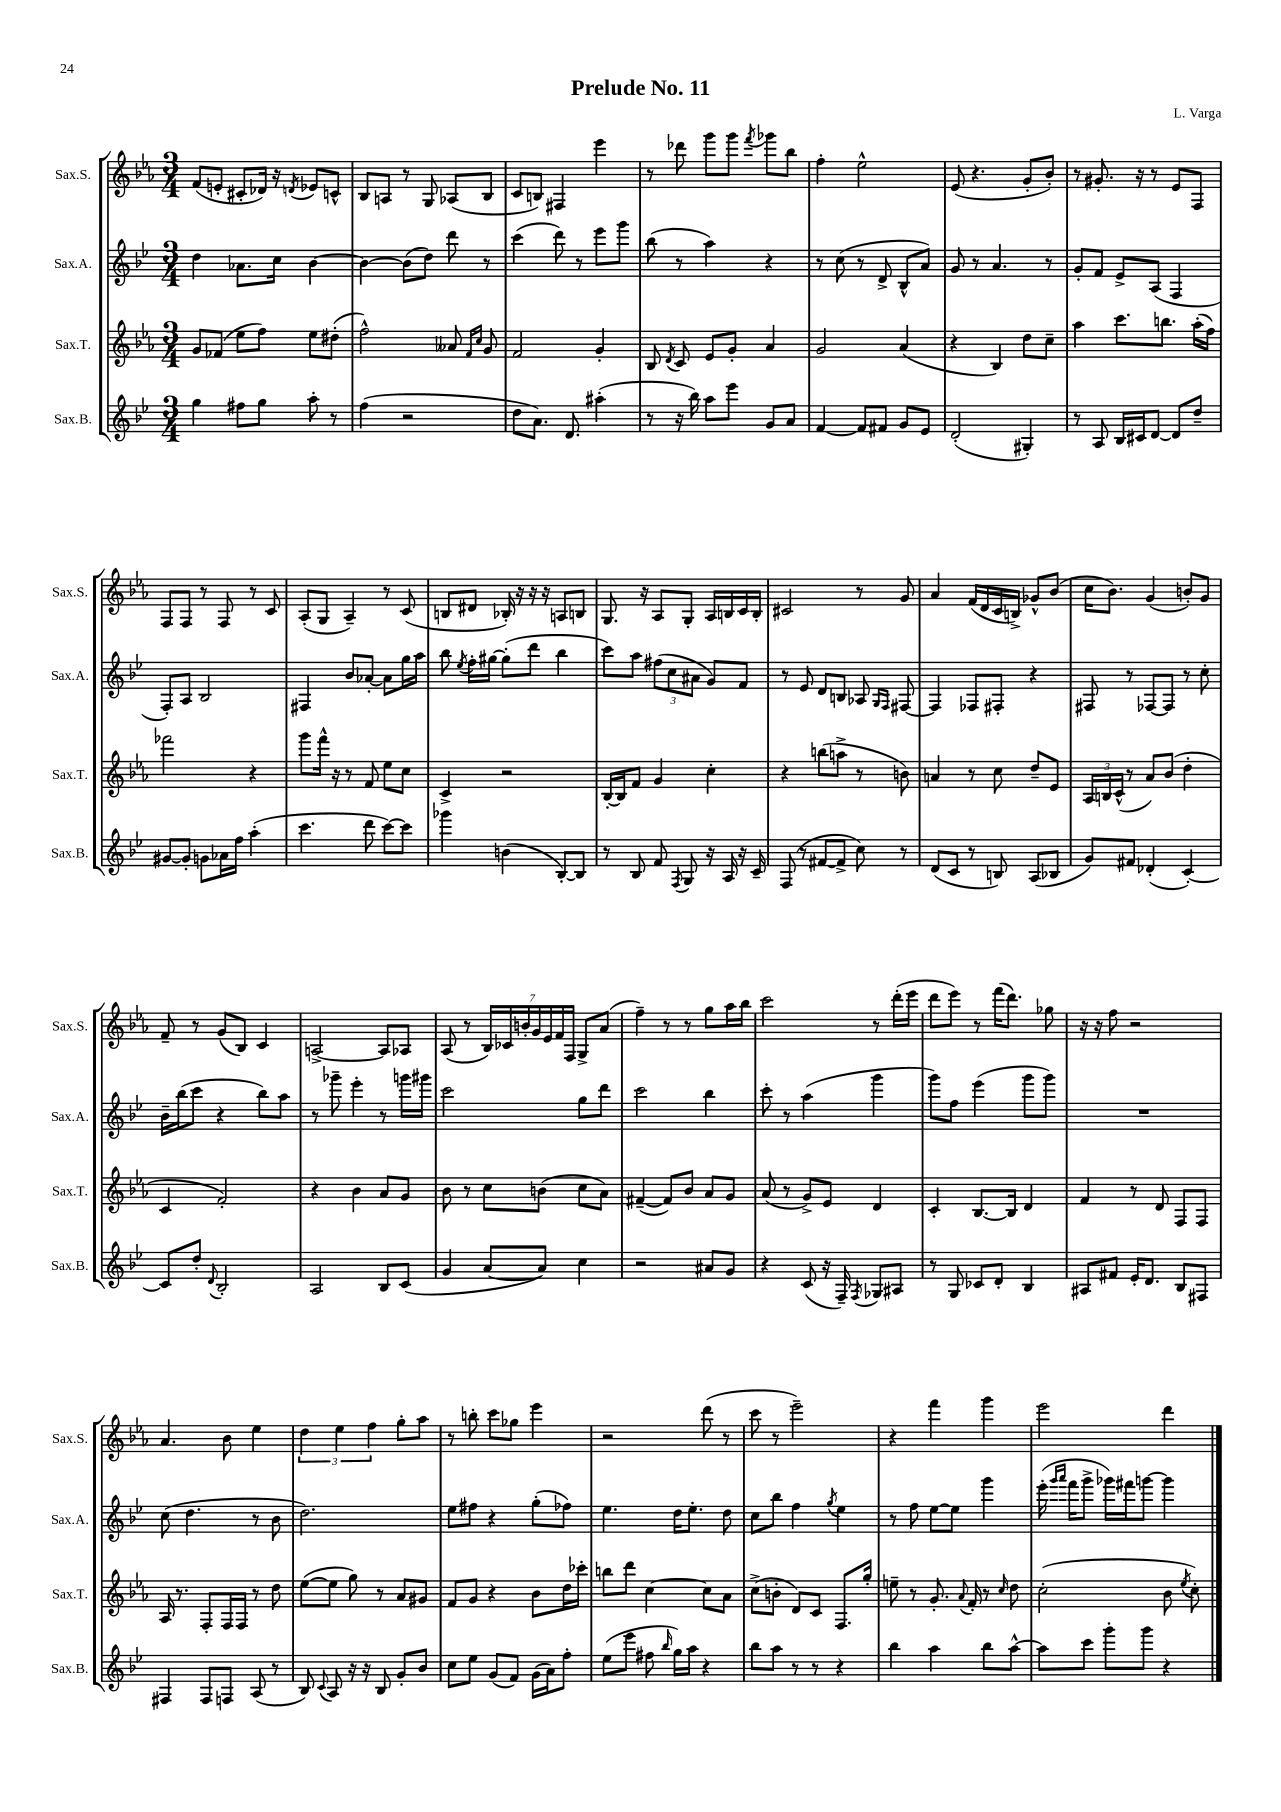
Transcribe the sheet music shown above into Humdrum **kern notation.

**kern	**kern	**kern	**kern
*part4	*part3	*part2	*part1
*staff4	*staff3	*staff2	*staff1
*I"Sax.B.	*I"Sax.T.	*I"Sax.A.	*I"Sax.S.
*I'Sax.B.	*I'Sax.T.	*I'Sax.A.	*I'Sax.S.
*clefG2	*clefG2	*clefG2	*clefG2
*k[b-e-]	*k[b-e-a-]	*k[b-e-]	*k[b-e-a-]
*M3/4	*M3/4	*M3/4	*M3/4
=1	=1	=1	=1
4gg\	8g/L	4dd\	(8f/L
.	(8f-X/J	.	8en'/J
8ff#X\L	8ee-\L	8.a-X\L	8c#X'/L
8gg\J	8ff\J)	.	16d-X/Jk)
.	.	16cc\Jk	16r
.	.	.	8qdn/
8aa'\	8ee-\L	[4b-\	8e-X/L
8r	(8dd#X'\J	.	8cn^^/J
=2	=2	=2	=2
(4ff\	2ff^^\)	4b-\_	8B-/L
.	.	.	8An/J
2r	.	(8b-\L]	8r
.	.	8dd\J)	8G/
.	8a--X/	8ddd\	(8A-X/L
.	16qqf/LL	.	.
.	16qqcc/JJ	.	.
.	8g/	8r	8B-/J
=3	=3	=3	=3
8dd\L	2f/	(4ccc\	8c/L
8.a\J)	.	.	8Bn/J)
.	.	8ddd\)	4F#X/
8.d/	.	.	.
.	.	8r	.
(4aa#X'\	4g'/	8eee-\L	4eee-\
.	.	8ggg\J	.
=4	=4	=4	=4
8r	8B-/	(8bb-\	8r
.	8qd/	.	.
16r	8c/	8r	8ddd-X\
16bb-\)	.	.	.
8aa\L	8e-/L	4aa\)	8ggg\L
8eee-\J	8g'/J	.	8ggg\J
.	.	.	8qfff/
8g/L	4a-/	4r	8ggg-X\L
8a/J	.	.	8bb-\J
=5	=5	=5	=5
[4f/	2g/	8r	4ff'\
.	.	(8cc\	.
8f/L]	.	8r	2ee-^^\
8f#X/J	.	8d^/	.
8g/L	(4a-/	8B-^^/L	.
8e-/J	.	8a/J)	.
=6	=6	=6	=6
(2d'/	4r	8g/	(8e-/
.	.	8r	4.r
.	4B-/)	4.a/	.
4G#X'/)	8dd\L	.	8g'/L
.	8cc~\J	8r	8b-'/J)
=7	=7	=7	=7
8r	4aa-\	8g'/L	8r
8A/	.	8f/J	8.g#X'/
16B-/LL	8.ccc\L	8e-^/L	.
16c#X/J	.	.	16r
[8d/J	.	(8A/J	8r
.	8.bbn\J	.	.
8d/L]	.	4F/	8e-/L
8dd~/J	(16aa-'\LL	.	8F/J
.	16ff\JJ)	.	.
!!LO:LB:g=z
=8	=8	=8	=8
[8g#X/L	2fff-X\	8F'/L)	8F/L
8g#'/J]	.	8A/J	8F/J
8gn\L	.	2B-/	8r
16a-X\L	.	.	8F/
16ff\JJ	.	.	.
(4aa'\	4r	.	8r
.	.	.	8c/
=9	=9	=9	=9
4.ccc\	8ggg\L	4F#X/	(8A-'/L
.	16fff^^\Jk	.	8G/J
.	16r	.	.
.	8r	8b-/L	4A-~/)
8ddd\	8f/	[8a-X'/J	.
[8ccc\L)	8ee-\L	8a-\L]	8r
8ccc\J]	8cc\J	16gg\L	(8c/
.	.	16aa\JJ	.
=10	=10	=10	=10
4ggg-X\	4c^/	8bb-\	8Bn/L
.	.	8qee-/	.
.	.	16ff'\LL	8d#X/J
.	.	[16gg#X\JJ	.
(4bn\	2r	(8gg#'\L]	16B-X'/)
.	.	.	16r
.	.	8ddd\J	16r
.	.	.	16r
[8B-'/L)	.	4bb-\	8An/L
8B-/J]	.	.	8Bn/J
=11	=11	=11	=11
8r	[16B-'/LL	8ccc\L)	8.G/
.	16B-/J]	.	.
8B-/	8f/J	8aa\J	.
.	.	.	16r
8f/	4g/	(12ff#X\L	8A-/L
.	.	12cc\	.
8qF/	.	.	.
8G/	.	.	8G'/J
.	.	12a#X\J	.
16r	4cc'\	8g/L)	16A-/LL
16A/	.	.	16Bn/
16r	.	8f/J	16c/
16c~/	.	.	16B'/JJ
=12	=12	=12	=12
(8F/	4r	8r	2c#X/
8r	.	8e-/	.
[8f#X/L	(8bbn\L	8d/L	.
8f#^/J]	8aan^\J	8Bn/J	.
8cc\)	8r	8A-X/	8r
.	.	16qqG/LL	.
.	.	16qqF/JJ	.
8r	8bn\)	[8F#X/	8g/
=13	=13	=13	=13
(8d/L	4an/	4F#/]	4a-/
8c/J	.	.	.
8r	8r	8F-X/L	(16f/LL
.	.	.	16d/
8Bn/)	8cc\	8F#X'/J	16c/
.	.	.	16Bn^/JJ)
(8A/L	8dd~/L	4r	8g-X^^/L
8B-X/J	8e-/J	.	(8b-/J
=14	=14	=14	=14
8g/L)	24A-/LL	8F#X/	16cc\KL
.	24Bn/	.	.
.	.	.	8.b-\J)
.	(24c^^/JJ	.	.
8f#X/J	8r	8r	.
(4d-X'/	8a-/L)	[8F-X/L	(4g/
.	(8b-/J	8F-/J]	.
[4c'/)	4dd'\	8r	8bn'/L)
.	.	8cc'\	8g/J
!!LO:LB:g=z
=15	=15	=15	=15
8c/L]	4c/	16b-~\LL	8f~/
.	.	(16bb-\J	.
8dd'/J	.	8ccc\J	8r
8qqd/	.	.	.
2B-'/	2f'/)	4r	(8g/L
.	.	.	8B-/J)
.	.	8bb-\L)	4c/
.	.	8aa\J	.
=16	=16	=16	=16
2A/	4r	8r	[2An^/
.	.	8ggg-X~\	.
.	4b-\	4eee-'\	.
8B-/L	8a-/L	8r	8A/L]
(8c/J	8g/J	16gggn\LL	8A-X/J
.	.	16ggg#X\JJ	.
=17	=17	=17	=17
4g/	8b-\	2ccc\	(8A-/
.	8r	.	8r
[8a/L	8cc\L	.	28B-/LL)
.	.	.	28c-X/
.	.	.	28bn'/
.	.	.	28g/
8a/J])	(8bn\J	.	.
.	.	.	28e-/
.	.	.	28f/
.	.	.	28F/JJ
4cc\	8cc\L	8gg\L	8G^/L
.	8a-\J)	8ddd\J	(8a-/J
=18	=18	=18	=18
2r	([4f#X~/	2ccc\	4ff~\)
.	8f#/L])	.	8r
.	8b-/J	.	8r
8a#X/L	8a-/L	4bb-\	8gg\L
8g/J	8g/J	.	16aa-\L
.	.	.	16bb-\JJ
=19	=19	=19	=19
4r	(8a-/	8ccc'\	2ccc\
.	8r	8r	.
(8c/	8g^/L)	(4aa\	.
16r	8e-/J	.	.
16F~/)	.	.	.
8qF/	.	.	.
8G-X/L	4d/	4ggg\	8r
8A#X/J	.	.	(16ddd'\LL
.	.	.	16eee-\JJ
=20	=20	=20	=20
8r	4c'/	8ggg\L)	8ddd\L
8G/	.	8ff\J	8eee-\J)
8c-X/L	[8.B-/L	(4eee-\	8r
8d'/J	.	.	(16fff\KL
.	16B-/Jk]	.	8.ddd\J)
4B-/	4d/	8ggg\L	.
.	.	8ggg\J)	8gg-X\
=21	=21	=21	=21
8A#X/L	4f/	2.r	16r
.	.	.	16r
8f#X/J	.	.	8ff\
16e-'/KL	8r	.	2r
8.d/J	.	.	.
.	8d/	.	.
8B-/L	8F/L	.	.
8F#X/J	8F/J	.	.
!!LO:LB:g=z
=22	=22	=22	=22
4F#X/	16A-/	(8cc\	4.a-/
.	8.r	.	.
.	.	4.dd\	.
8F#/L	8F'/L	.	.
8Fn/J	16F/L	.	8b-\
.	16F/JJ	.	.
(8A/	8r	8r	4ee-\
8r	8dd\	8b-\	.
=23	=23	=23	=23
8B-/)	([8ee-\L	2.dd\)	6dd\
8qqc/	.	.	.
8A/	8ee-\J]	.	.
.	.	.	6ee-\
16r	8gg\)	.	.
16r	.	.	.
.	.	.	6ff\
8B-/	8r	.	.
8g'/L	8a-/L	.	8gg'\L
8b-/J	8g#X/J	.	8aa-\J
=24	=24	=24	=24
8cc\L	8f/L	8ee-\L	8r
8ee-\J	8g/J	8ff#X\J	8bbn'\
(8g/L	4r	4r	8ccc\L
8f/J)	.	.	8gg-X\J
(16g\LL	8b-\L	(8gg'\L	4eee-\
16a\J)	.	.	.
8ff'\J	16dd\L	8ff-X\J)	.
.	16ccc-X'\JJ	.	.
=25	=25	=25	=25
(8ee-\L	8bbn\L	4.ee-\	2r
8eee-\J	8ddd\J	.	.
8ff#X\	[4cc\	.	.
16qqbb-/	.	.	.
16gg\LL)	.	16dd\KL	.
16aa\JJ	.	8.ee-'\J	.
4r	8cc\L]	.	(8ddd\
.	8a-\J	8dd\	8r
=26	=26	=26	=26
8bb-\L	(8cc^\L	8cc\L	8ccc\
8aa\J	8bn'\J	8bb-\J	8r
8r	8d/L)	4ff\	2eee-~\)
8r	8c/J	.	.
.	.	8qgg/	.
4r	8.F/L	4ee-\	.
.	16gg'/Jk	.	.
=27	=27	=27	=27
4bb-\	8een~\	8r	4r
.	8r	8ff\	.
4aa\	8.g'/	[8ee-\L	4fff\
.	.	8ee-\J]	.
.	8qqa-/	.	.
.	16f'/	.	.
8bb-\L	8r	4ggg\	4ggg\
.	16qqcc/	.	.
[8aa^^\J	8dd\	.	.
=28	=28	=28	=28
8aa\L]	(2cc'\	(16eee-'\	2eee-\
.	.	16qqggg/LL	.
.	.	16qqaaa/JJ	.
.	.	16fff\KL	.
8ccc\J	.	8ggg^\J	.
8ggg'\L	.	16ggg-X\LL)	.
.	.	16fff#X\J	.
8ggg\J	.	[8gggn\J	.
4r	8b-\	4ggg\]	4ddd\
.	8qee-/	.	.
.	8cc'\)	.	.
==	==	==	==
*-	*-	*-	*-
